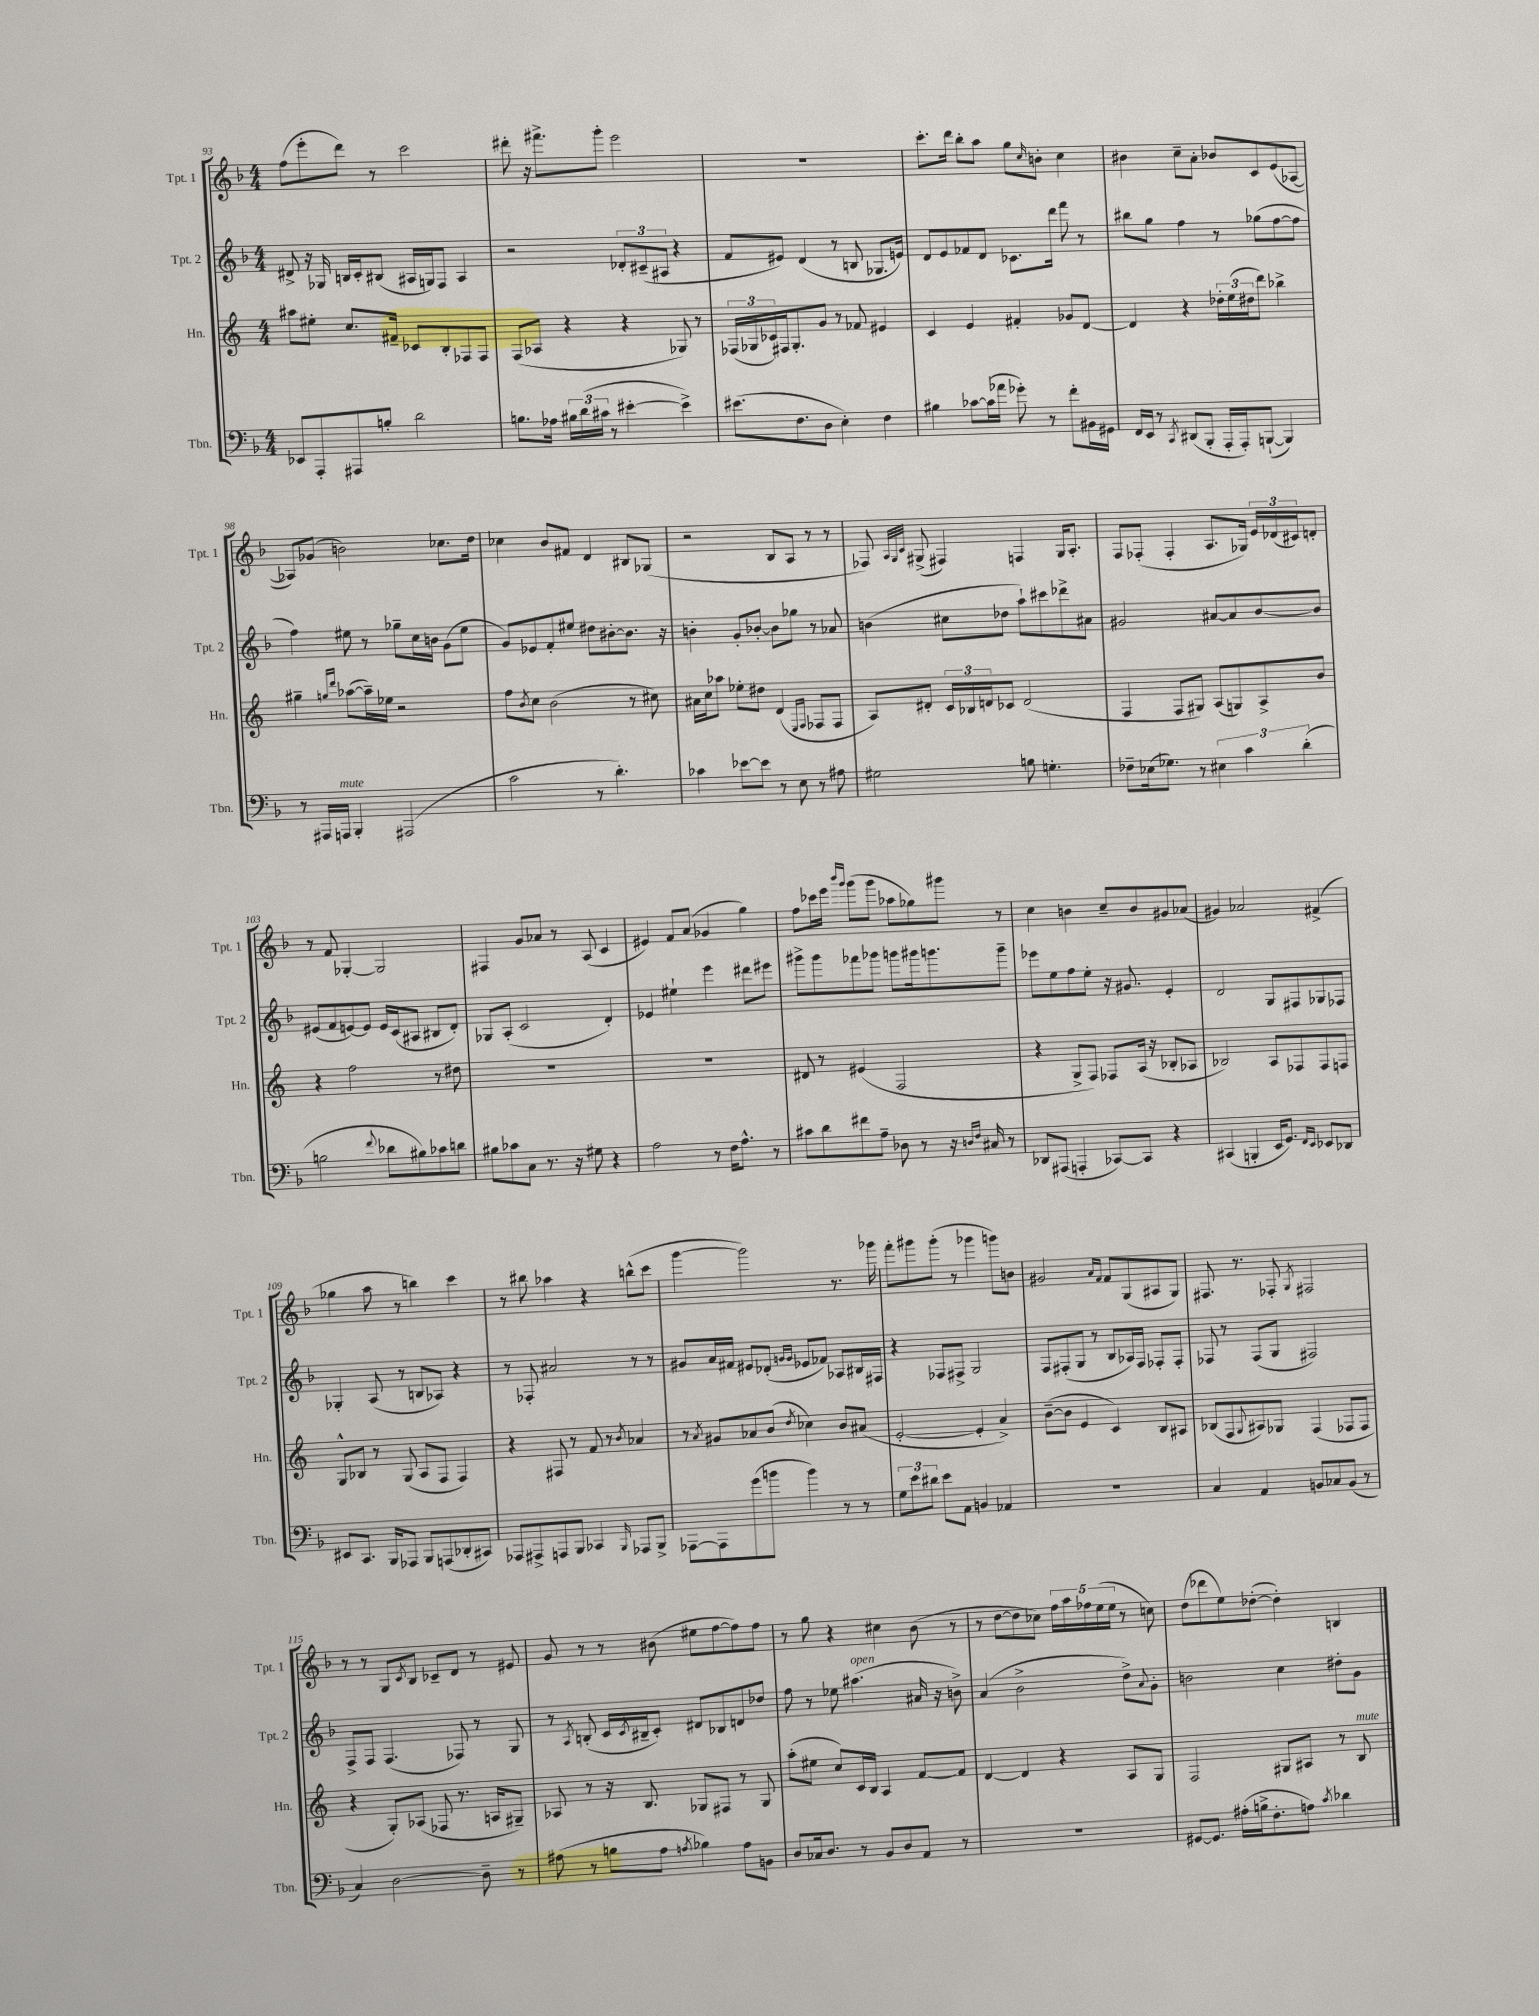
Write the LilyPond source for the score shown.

<<
\new StaffGroup <<
\new Staff = "s0" \with { instrumentName = "Tpt. 1" shortInstrumentName = "Tpt. 1" } {
    \clef treble \key f \major \numericTimeSignature \time 4/4
    f''8( e'''8-. d'''8) r8 c'''2 |
    dis'''8-. r16 fis'''8.-> g'''8-. e'''2 |
    R1 |
    c'''8.-. d'''16 bes''8-. a''8 g''8 \grace { c''16 } b'8-. c''4 |
    bis'4 c''8-- a'8-. bes'8 c'8 e'8( aes8~ |
    aes8) ges'8( b'2) ces''8. d''16 |
    ces''4 bes'8 fis'8 d'4 bis8 ges8( |
    r2 bes8 a8 r8 r8 |
    fes8) \grace { a32 g32 c'32 } gis8->( fis4) f4 gis16 a8.-. |
    f8 fes8-.( fes4-. a8. ges16) \tuplet 3/2 { e'16 des'16( cis'16) } d'8-. |
    r8 f'8 ges4~-. ges2 |
    fis4 g'8 aes'8 r8 a8( c'4 |
    eis'4) f'8 a'8( ges'4 g''4) |
    f''8 ces'''16 e'''16 \grace { bes'''16 g'''16 } g'''8( g'''8 aes''8 ges''8) gis'''8 r8 |
    c''4 b'4 c''8-- b'8 gis'8 aes'8( |
    gis'4) aes'2 fis'4->( |
    ges''4 a''8 r8 b''4) c'''4 |
    r8 bis''8 aes''4 r4 b''8-^( c'''8 |
    g'''4~ g'''2) r8. ges'''16 |
    f'''8-. gis'''8 gis'''8-.( r8 ges'''4 g'''8) b'8 |
    gis'2 \grace { a'16 f'16 } f'8 g8( ais8 g8) |
    fis8. r8. fes8-. \acciaccatura { g8 } fis2 |
    r8 r8 g8 \acciaccatura { c'8 } bes8 ces'8-- d'8 r8 eis'8 |
    g'8 r8 r8 bis'8( eis''8 f''8~ f''8) f''8 |
    r8 g''8 r4 cis''4 bes'8( r8 |
    r8 d''8~ d''8 ces''8) \tuplet 5/4 { f''16 a''16 fes''16 e''16( e''16 } r8 c''8) |
    d''8( des'''8 e''8) des''8~-.( des''4-.) b4 \bar "|." |
}
\new Staff = "s1" \with { instrumentName = "Tpt. 2" shortInstrumentName = "Tpt. 2" } {
    \clef treble \key f \major \numericTimeSignature \time 4/4
    dis'8-> r16 ges16 b16 c'16-. bis8( ais16 g16) f8 ais4 |
    r2 \tuplet 3/2 { des'8-. cis'8--( ais8 } r4 |
    f'8 eis'8) d'4( r8 b8 ges8. e'16) |
    d'8 e'8 fes'8 d'8 ces'8. d'''16 f'''8 r8 |
    bis''8 g''8 f''4 r8 ges''8( f''8~ f''8 |
    f''4) eis''8 r8 ges''8-- c''16 b'16 g'8( eis''8 |
    g'8) ees'8 f'8-. eis''8 dis''8 bis'8~-. bis'8. r16 |
    b'4-. g'8-. bes'8~-. bes'8 ges''8 r8 aes'8 |
    b'4( cis''8 des''8 a''8-!) cis'''8 des'''8-> ais'8 |
    gis'2 ais'8~ ais'8 bes'8~ bes'8 |
    eis'8( f'8 e'8~) e'8 e'16 c'16( ais8 bis8 d'8-.) |
    ges8 a8-.( c'2 d'4-.) |
    ees'4 eis''4-! e'''4 dis'''8 eis'''8 |
    gis'''8-> gis'''8 fes'''8 ges'''8 g'''8 gis'''16 g'''8. g'''8-- |
    ees'''8 e''8 f''8 e''8-. r16 gis'8. e'4-. |
    d'2 g8 fis8 ges8 fes8 |
    ges4-. a8( r8 b8 aes8) r4 |
    r8 fes8-. ais'2 r8 r8 |
    gis'8 a'16 fis'16 eis'8 des'8-.( \grace { g'16 g'16 } ees'8 fes'8) aes8 bis16 fis16 |
    r4 fes8 fis8-> g2 |
    f8 fis8-.( g8 r8 bes8 aes16) fis16 fes8-. fes8-. |
    fes8 r8 fes8( g8 fis2) |
    f8-> f8 f4.( fes8) r8 g8 |
    r8 \acciaccatura { a8 } b8-.( c'16 \acciaccatura { c'8 } bis16-- c'8-.) dis'8 bes8 d'8 des''8 |
    f''8 r8 ees''8 ais''4.^\markup { \italic "open" }( ais'16 r16 b'8->) |
    a'4( bes'2-> d''8->) \appoggiatura { a'8 } g'8-. |
    b'2 c''4 dis''8-. g'8 \bar "|." |
}
\new Staff = "s2" \with { instrumentName = "Hn." shortInstrumentName = "Hn." } {
    \clef treble \key c \major \numericTimeSignature \time 4/4
    ais''8 eis''8-. c''8. fis'16-- ces'8 b8-. fes8 fes8 |
    f8( aes8 r4 r4 ges8) r8 |
    \tuplet 3/2 { fes16( ges16 ces'16) } fis16 ges8.-. g'8 r8 fes'8 eis'4 |
    c'4 e'4 fis'4-. ges'8 d'8~ |
    d'4 r4 \tuplet 3/2 { des''16-. e''16( dis''16 } d'''8) bes''4-> |
    gis''4-- \grace { g''16 d'''16 } aes''8~( aes''16--) ees''16 r2 |
    f''8 \acciaccatura { b'8 } c''8 b'2( r8 cis''8) |
    ais'16 c''16 aes''8 ees''8-. dis''8 d'4( \grace { e16 f16 } fes8 fes8 |
    a8) dis'8-. \tuplet 3/2 { c'16 bes16 d'16 } ces'8 d'2( |
    f4 f8 gis8) a8( g8) a8-> b'8 |
    r4 f''2 r8 dis''8 |
    R1 |
    R1 |
    dis'8 r8 eis'4( f2 |
    r4 g8-> f8) fes8 a16( r16 bes8-. aes8 |
    bes2) a8 fes8 fes8 f8 |
    g8-^ bes8 r8 g8( a8 f8 f4) |
    r4 fis8 r8 f'8 r8 \acciaccatura { b'8 } aes'4 |
    r8 \acciaccatura { a'8 } gis'8 aes'8 b'8( \acciaccatura { d''8 } ces''4) b'8 ais'8( |
    e'2~-. e'4-. a'4->) |
    b'8~--( b'8 e'4 c'4) b8 ais8 |
    bes8( f8 \appoggiatura { g8 } ais8) ges8 f4( fes8 fes8 |
    r4 g8-.) aes8( fes8 r8. a16 gis8--) |
    aes8 r8 r16 b8. ges8 fis8 r8 ges8 |
    a''8-.( eis''8 c''8) c'16 b16 a4 f'8~ f'8 |
    d'4~ d'4 r4 a8 g8 |
    f2 gis8 ais8 r8 b8^\markup { \italic "mute" } \bar "|." |
}
\new Staff = "s3" \with { instrumentName = "Tbn." shortInstrumentName = "Tbn." } {
    \clef bass \key f \major \numericTimeSignature \time 4/4
    ees,8 a,,8-. ais,,8 b8-. d'2 |
    b8. aes16 \tuplet 3/2 { bis16 d'16( cis'16 } r8 eis'4~-. eis'4->) |
    eis'8.( f8. d8 e4-.) f4 |
    bis4 ces'8~ ces'16( aes'16 ges'8-.) r8 f'8-. bis,16 gis,16 |
    f,16 e,16 r8 \acciaccatura { c,8 } dis,8( bes,,8-. a,,16-. a,,16-.) b,,8~-!( b,,4) |
    r8 ais,,16 a,,16^\markup { \italic "mute" } bes,,4-. ais,,2( |
    c'2 r8 d'4.-.) |
    ces'4 ees'8~ ees'8 r8 e8 r8 ais8 |
    gis2 b8 g4.-. |
    fes8-- ees16( ges8.) r8 \tuplet 3/2 { eis4 c'4 d'4-.( } |
    b2 \appoggiatura { f'8 } des'8 bis8) ces'8 d'8 |
    bis8 ces'8 c8 r8. r16 gis8 r4 |
    a2 r8 f16 a8.-^ r8 |
    cis'8 d'8 fis'8 a8-- des8 r8 r16 \grace { d16 f16 } cis16 r8 |
    des,8 ais,,8( a,,4-. ces,8~) ces,8 r4 |
    cis,4( b,,4-. e,16 g,8.) \grace { f,16 e,16 } ees,8 des,8 |
    eis,8 c,8. bes,,16 aes,,8 bes,,8 a,,8( des,8-. cis,8) |
    aes,,8 ais,,8-> a,,8 bes,,8 ces,4 \grace { bes,,16 } aes,,8 bes,,8-> |
    aes,,8~ aes,,8 g'8( b'8 b'4) r8 r8 |
    \tuplet 3/2 { g8 e'8 dis'8 } e'8 a,8 b,4 aes,4 |
    R1 |
    c4 a,4 b,8 ces8 b,8( r8 |
    c4) d2~ d8-- r8 |
    ais8( r8 b8 ais8 \acciaccatura { a8 } bes4) a8 b,8 |
    d8 ces16 d8. r8 bes,8 d8 a,8 r8 |
    R1 |
    gis,8~ gis,8. ais16-.( b16-> f8.-. a8) \acciaccatura { c'8 } des'4 \bar "|." |
}
>>
>>
\layout { \context { \Score currentBarNumber = #93 } }
